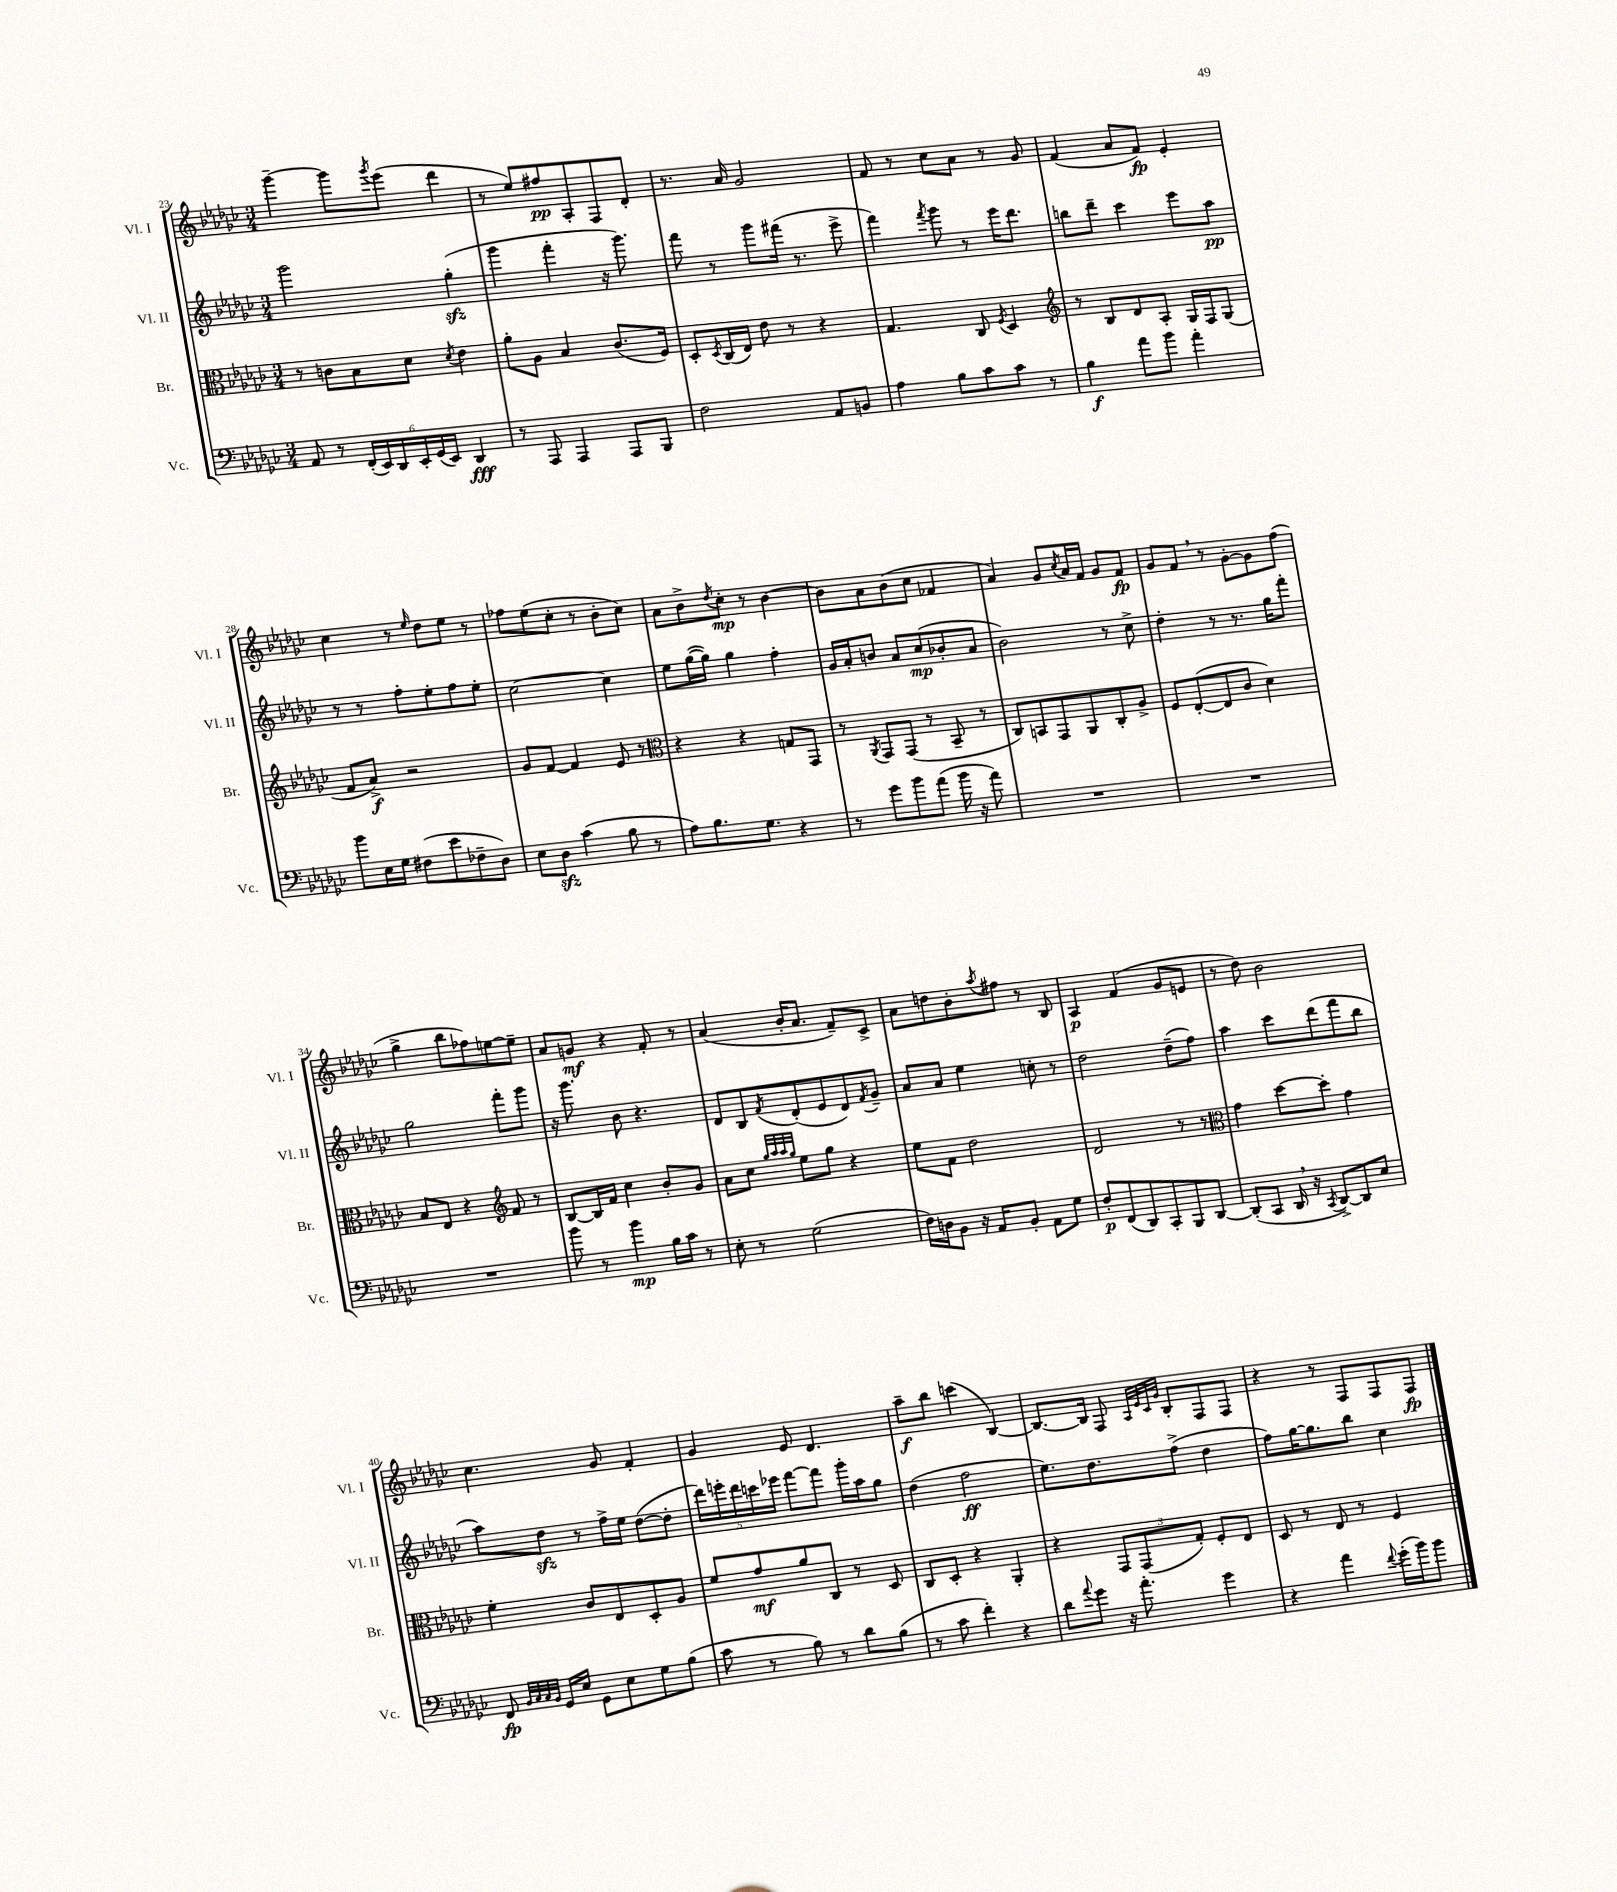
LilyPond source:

<<
\new StaffGroup <<
\new Staff = "s0" \with { instrumentName = "Vl. I" shortInstrumentName = "Vl. I" } {
    \clef treble \key ges \major \numericTimeSignature \time 3/4
    ges'''4~-- ges'''8 \acciaccatura { ges'''8 } ees'''8( des'''4 |
    r8 ees''8) fis''8\pp aes8-. f8 des'8-. |
    r8. aes'16 ges'2 |
    f'8 r8 ces''8 aes'8 r8 ges'8 |
    f'4( aes'8 f'8\fp) ees'4-. |
    ces''4 r8 \grace { ees''16 } des''8 ees''8 r8 |
    fes''8 ees''8( ces''8-. r8 bes'8-. ces''8) |
    aes'8 bes'8-> \acciaccatura { des''8 } ces''8-.\mp r8 bes'4~ |
    bes'8 aes'8 bes'8( ces''8 fes'4 |
    aes'4) ges'8 \acciaccatura { ces''8 } aes'16 f'16 ges'8 f'8\fp |
    ges'8 f'8 \breathe r8 ges'8~-. ges'8 f''8( |
    ges''4-> bes''8 fes''8) e''8~ e''8-- |
    aes'8 g'8\mf r4 f'8-. r8 |
    aes'4( bes'16-. aes'8. f'8--) ces'8-> |
    aes'8 d''8 bes'8-. \acciaccatura { aes''8 } fis''8 r8 bes8 |
    aes4\p f'4( ges'8 e'8 |
    r8 des''8) bes'2 |
    ces''4. ges'8 f'4-. |
    ges'4 ees'8 des'4. |
    aes''8--\f bes''8 c'''4( bes4~) |
    bes8.~ bes16 f8 \grace { aes32 ees'32 ces'32 ges'32 } bes8-. f8 f8 |
    r4 r8 f8 f8 f8\fp \bar "|." |
}
\new Staff = "s1" \with { instrumentName = "Vl. II" shortInstrumentName = "Vl. II" } {
    \clef treble \key ges \major \numericTimeSignature \time 3/4
    ges'''2 ges''4-.\sfz( |
    ges'''4 f'''4-. r16 ges'''8.) |
    f'''8 r8 ges'''8 fis'''16( r8. ees'''8-> |
    f'''4) \acciaccatura { f'''8 } ges'''8 r8 ees'''16 des'''8. |
    b''8 des'''8-- ces'''4 ees'''8 aes''8\pp |
    r8 r8 f''8-. ees''8-. f''8 ees''8-. |
    ces''2~ ces''4 |
    ees''8 ges''16~( ges''16) ges''4 f''4-. |
    ges'16 aes'16-. b'8 aes'8 ces''8\mp( bes'8-. aes'8 |
    bes'2) r8 ces''8-> |
    des''4-. r8 r8. ges''16 f'''8-. |
    ges''2 f'''8-. ges'''8 |
    r16 ges'''8. bes'8 r4. |
    des'8 bes8 \acciaccatura { f'8 } des'8-.( ees'8 des'8) \acciaccatura { f'8 } ges'8-- |
    aes'8 aes'8 ees''4 c''8-. r8 |
    des''2 des''8--( f''8) |
    aes''4 ces'''8 des'''8( f'''8 bes''8 |
    aes''8) des''8\sfz r8 f''16-> ees''16 des''8~( des''8-. |
    \tuplet 5/4 { des'''16) e'''16-. des'''16 c'''16 ees'''16 } f'''8~ f'''8 ges'''16-. aes''16 ges''8 |
    des''4( f''2\ff |
    ees''8.) des''8. f''8->( des''4 |
    f''8) ges''16~ ges''8. bes''8 ces''4 \bar "|." |
}
\new Staff = "s2" \with { instrumentName = "Br." shortInstrumentName = "Br." } {
    \clef alto \key ges \major \numericTimeSignature \time 3/4
    r8 c'8 bes8 des'8 \acciaccatura { des'8 } ees'4 |
    aes'8-. aes8 bes4 ces'8.( f16) |
    des8-. \acciaccatura { des8 } ces16( ees16) ees'8 r8 r4 |
    ges4. ces8 \acciaccatura { f8 } des4 |
    \clef treble r8 bes8 des'8 aes8-. ges16 f16 ges8( |
    f'8 aes'8->\f) r2 |
    ges'8 f'8~ f'4 ees'8 r8 |
    \clef alto r4 r4 g8 ges,8 |
    r8 \acciaccatura { aes,8 } ges,8 ges,8( r8 bes,8-- r8 |
    ces8) b,8 ges,8 aes,8 ces8-. aes8-> |
    f8 ees8~-.( ees8 ces'8 des'4) |
    bes8 ees8 r4 \clef treble f'8 r8 |
    bes8~ bes16 f'16 ces''4 bes'8-. ges'8 |
    aes'8 ces''8 \grace { ges''32 aes''32 aes''32 ges''32 } ees''8 ges''8 r4 |
    ees''8 f'8 des''2 |
    des'2 r8 r8 |
    \clef alto ges'4 des''8~ des''8-. ges'4 |
    f'4-. ces'8 ees8 des8-. aes8 |
    f'8 ges'8\mf aes'8 ces8 r8 des8 |
    ces8 des8-. r4 aes,4-. |
    r4 \tuplet 3/2 { ges,8 ges,8( ges8-.) } f8-. ees8 |
    des8 r8 ees8 r8 f4 \bar "|." |
}
\new Staff = "s3" \with { instrumentName = "Vc." shortInstrumentName = "Vc." } {
    \clef bass \key ges \major \numericTimeSignature \time 3/4
    aes,8 r8 \tuplet 6/4 { f,16-.( ees,16) des,16 ees,16-. ges,16( ees,16) } des,4\fff |
    r8 aes,,8 aes,,4 aes,,8 bes,,8 |
    f2 aes,8 b,8 |
    aes4 bes8 ces'8 ces'8 r8 |
    bes4\f aes'8 bes'8 aes'4-. |
    bes'8 ees16 ges16 fis8( ees'8 fes8-- des8) |
    ees8 des8\sfz ces'4( bes8 r8 |
    aes8) bes8. ges8. r4 |
    r8 ges'8 bes'8 aes'8( bes'16 r16 aes'8) |
    R2. |
    R2. |
    R2. |
    bes'8 r8 bes'4\mp bes16 ces'16 r8 |
    ees8-. r8 ges2( |
    f16) d16 bes,8 r16 aes,16 bes,8-. aes,8 ges8 |
    f8-.\p f,8( des,8) ces,8-. bes,,8 des,8~ |
    des,8-.( ces,8 des,16 \breathe r16 \acciaccatura { ces,8 } des,8~->) des,8 ees8 |
    f,8\fp \grace { bes,32 ces32 ces32 bes,32 } ges,16 ees16 ges,8 ees8 ges8 bes8( |
    ces'8 r8 bes8) r8 des'8 bes8( |
    r8 ces'8 f'4-.) r4 |
    des'8 \appoggiatura { aes'8 } ges'8 r16 aes'8.-. ges'4 |
    r4 aes'4 \appoggiatura { f'8 } ges'16-.( bes'16) bes'8 \bar "|." |
}
>>
>>
\layout { \context { \Score currentBarNumber = #23 } }
